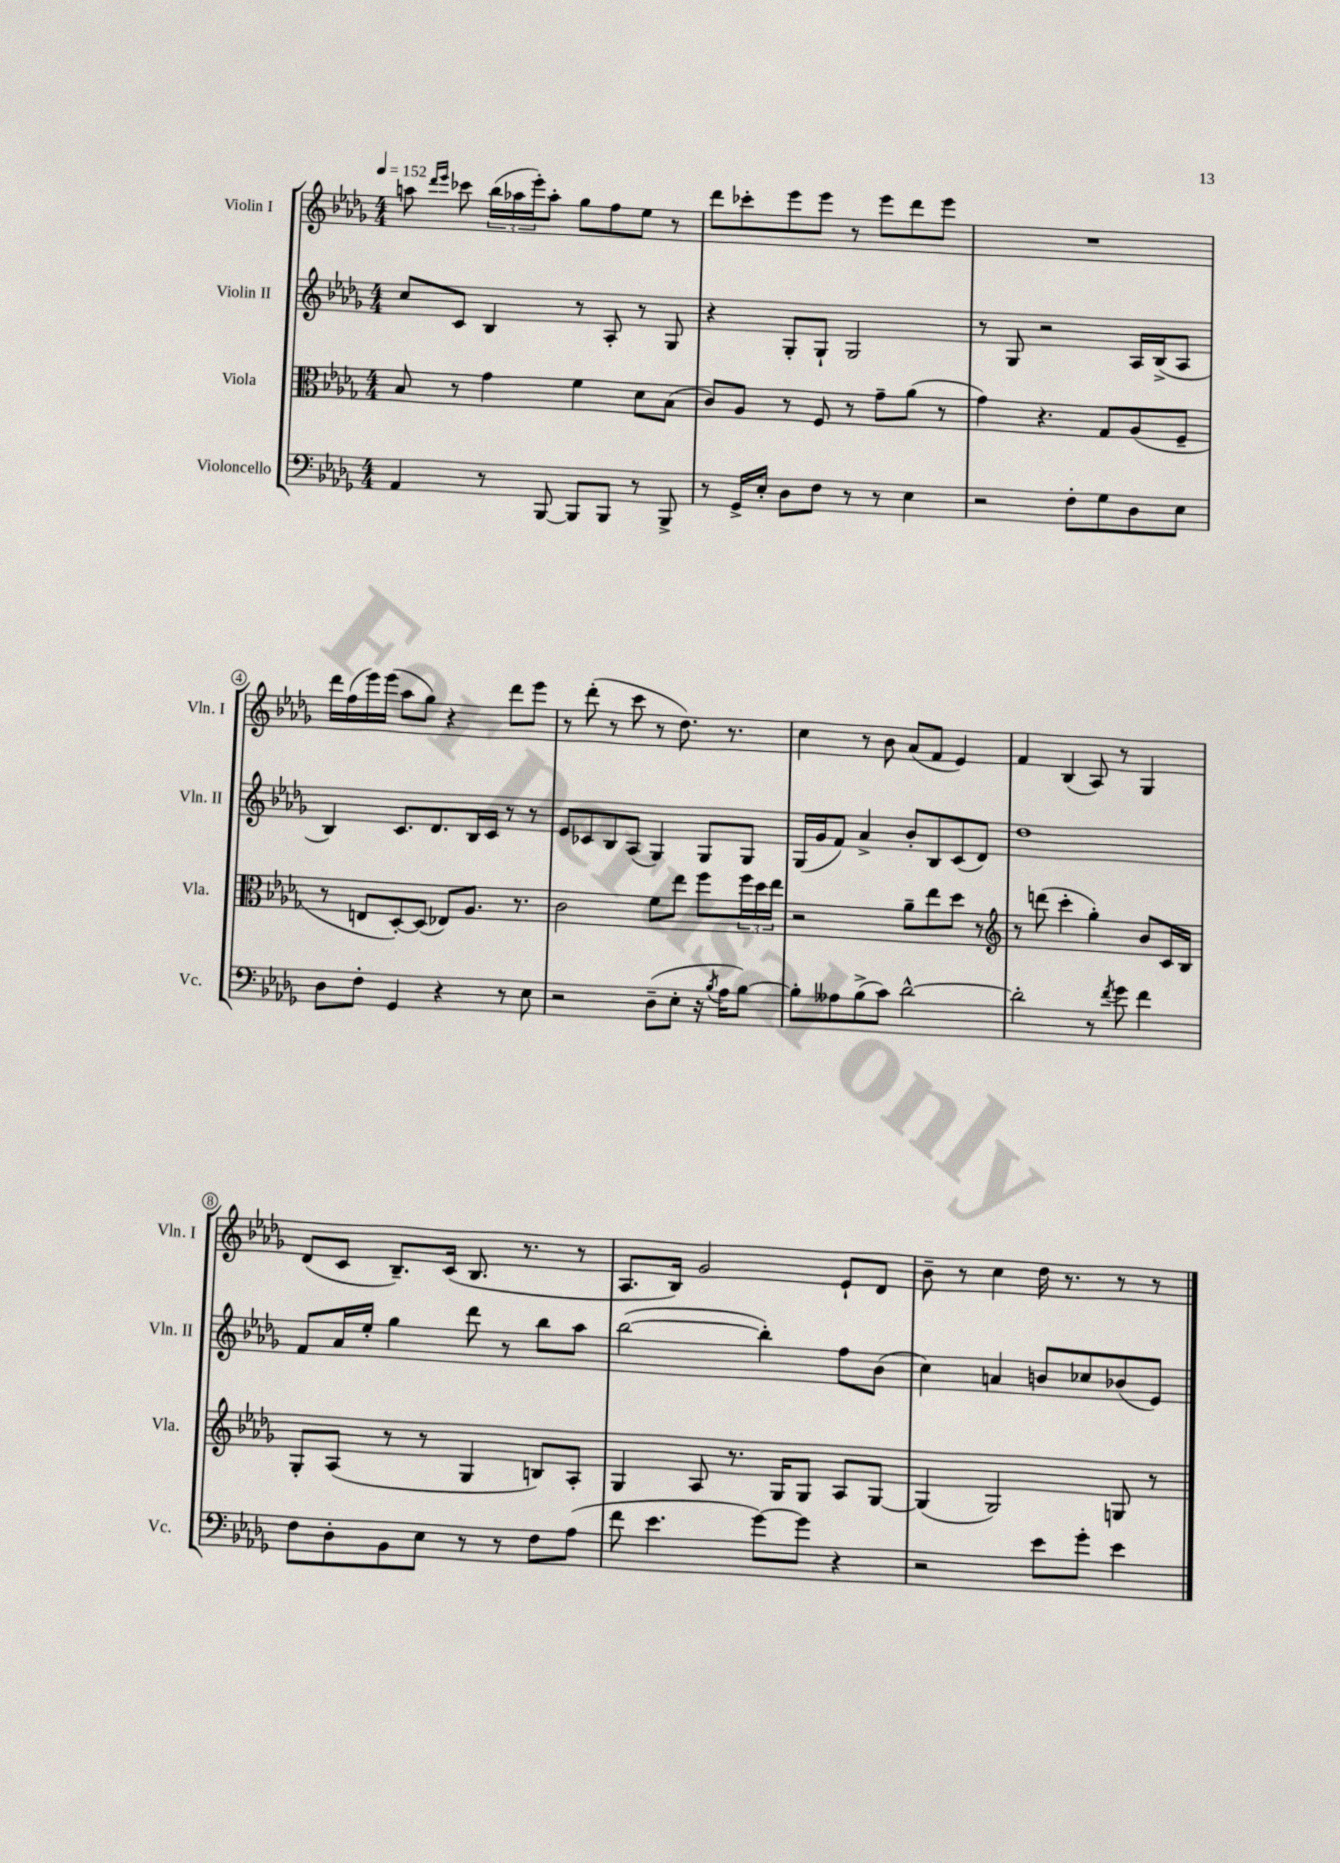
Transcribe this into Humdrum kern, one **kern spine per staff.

**kern	**kern	**kern	**kern
*staff4	*staff3	*staff2	*staff1
*clefF4	*clefC3	*clefG2	*clefG2
*k[b-e-a-d-g-]	*k[b-e-a-d-g-]	*k[b-e-a-d-g-]	*k[b-e-a-d-g-]
*M4/4	*M4/4	*M4/4	*M4/4
*MM152	*MM152	*MM152	*MM152
4AA-/	8B-/	8cc/L	8aa\
.	.	.	16qqddd-/LL
.	.	.	16qqeee-/JJ
.	8r	8c/J	8ccc-\
8r	4g-\	4B-/	(24bb-\LL
.	.	.	24aa-\
.	.	.	24eee-'\J)
[8BBB-/	.	.	8aa-'\J
8BBB-/]L	4f\	8r	8gg-\L
8BBB-/J	.	8A-'/	8ff\
8r	8d-\L	8r	8ee-\J
8BBB-^/	(8B-\J	8G-/	8r
=	=	=	=
8r	8c/L)	4r	8ddd-\L
16GG-^/LL	8A-/J	.	8ccc-'\
16E-'/JJ	.	.	.
8D-\L	8r	8G-'/L	8eee-\
8F\J	8F/	8G-`/J	8eee-\J
8r	8r	2G-/	8r
8r	8g-~\L	.	8eee-\L
4E-\	(8a-\J	.	8ddd-\
.	8r	.	8eee-\J
=	=	=	=
2r	4g-\)	8r	1r
.	.	8G-/	.
.	4.r	2r	.
8F'\L	.	.	.
8G-\	8G-/L	.	.
8D-\	(8A-/	16A-/LL	.
.	.	(16B-^/J	.
8E-\J	8F~/J	8A-/J	.
=	=	=	=
8D-\L	8r	4B-/)	16ddd-\LL
.	.	.	(16ff\
8F'\J	8E/L	.	16eee-\)
.	.	.	(16eee-\JJ
4GG-/	[8D-'/)	8.c/L	8aa-\L
.	(8D-/]J	.	8gg-\J)
.	.	8.d-/	.
4r	8E-/L)	.	4r
.	8.A-/J	16B-/L	.
.	.	16c/JJ	.
8r	.	8r	8ddd-\L
.	8.r	.	.
8E-\	.	8r	8eee-\J
=	=	=	=
2r	2c\	8e-/L	8r
.	.	8c-/	(8ddd-'\
.	.	8B-/	8r
.	.	(8A-/J	8ccc\
(8D-~\L	8f\L	4G-/)	8r
8E-'\J	8ee-\J	.	8.dd-\)
16r	8ff\L	8G-/L	.
8qB-/	.	.	.
16A-\LK	.	.	8.r
[8B-\J)	24ff\L	8G-/J	.
.	24dd-\	.	.
.	24ee-\JJ	.	.
=	=	=	=
8B-'\]L	2r	(16G-/LL	4cc\
.	.	16g-/J	.
8A--\	.	8f/J)	.
(8B-^\	.	4a-^/	8r
8c\J)	.	.	8b-\
[2d-^^\	8a-~\L	8b-'/L	(8a-/L
.	8ee-\	8B-/	8f/J
.	8dd-\J	(8c/	4e-/)
.	8r	8d-/J)	.
=	=	=	=
*	*clefG2	*	*
2d-'\]	8r	1dd-	4f/
.	(8ddd\	.	.
.	4ccc'\	.	(4B-/
8r	4gg-'\)	.	8A-/)
8qf/	.	.	.
8g-\	.	.	8r
4f\	8b-/L	.	4G-/
.	16c/L	.	.
.	16B-/JJ	.	.
=	=	=	=
8F\L	8G-'/L	8f/L	(8d-/L
8D-'\	(8A-/J	16a-/L	8c/J
.	.	16ee-'/JJ	.
8BB-\	8r	4gg-\	8.B-~/L)
8E-\J	8r	.	.
.	.	.	(16c/Jk
8r	4G-/	8ddd-\	8.B-/
8r	.	8r	.
.	.	.	8.r
8F\L	8B/L)	8bb-\L	.
(8A-\J	8A-'/J	8aa-\J	8r
=	=	=	=
8f\	4G-/	([2bb-\	8.A-/L
4.e-\	.	.	.
.	.	.	16B-/Jk)
.	8A-/	.	2g-/
.	8.r	.	.
[8g-\L)	.	4bb-'\])	.
.	16G-/LK	.	.
8g-\]J	8G-/J	.	.
4r	8A-/L	8ff\L	8e-`/L
.	[8G-/J	(8b-\J	8d-/J
=	=	=	=
2r	(4G-/]	4cc\)	8b-~\
.	.	.	8r
.	2G-/)	4a/	4cc\
8e-\L	.	8b/L	16dd-\
.	.	.	8.r
8g-'\J	.	8cc-/	.
4e-\	8G/	(8b-/	8r
.	8r	8e-/J)	8r
==	==	==	==
*-	*-	*-	*-
